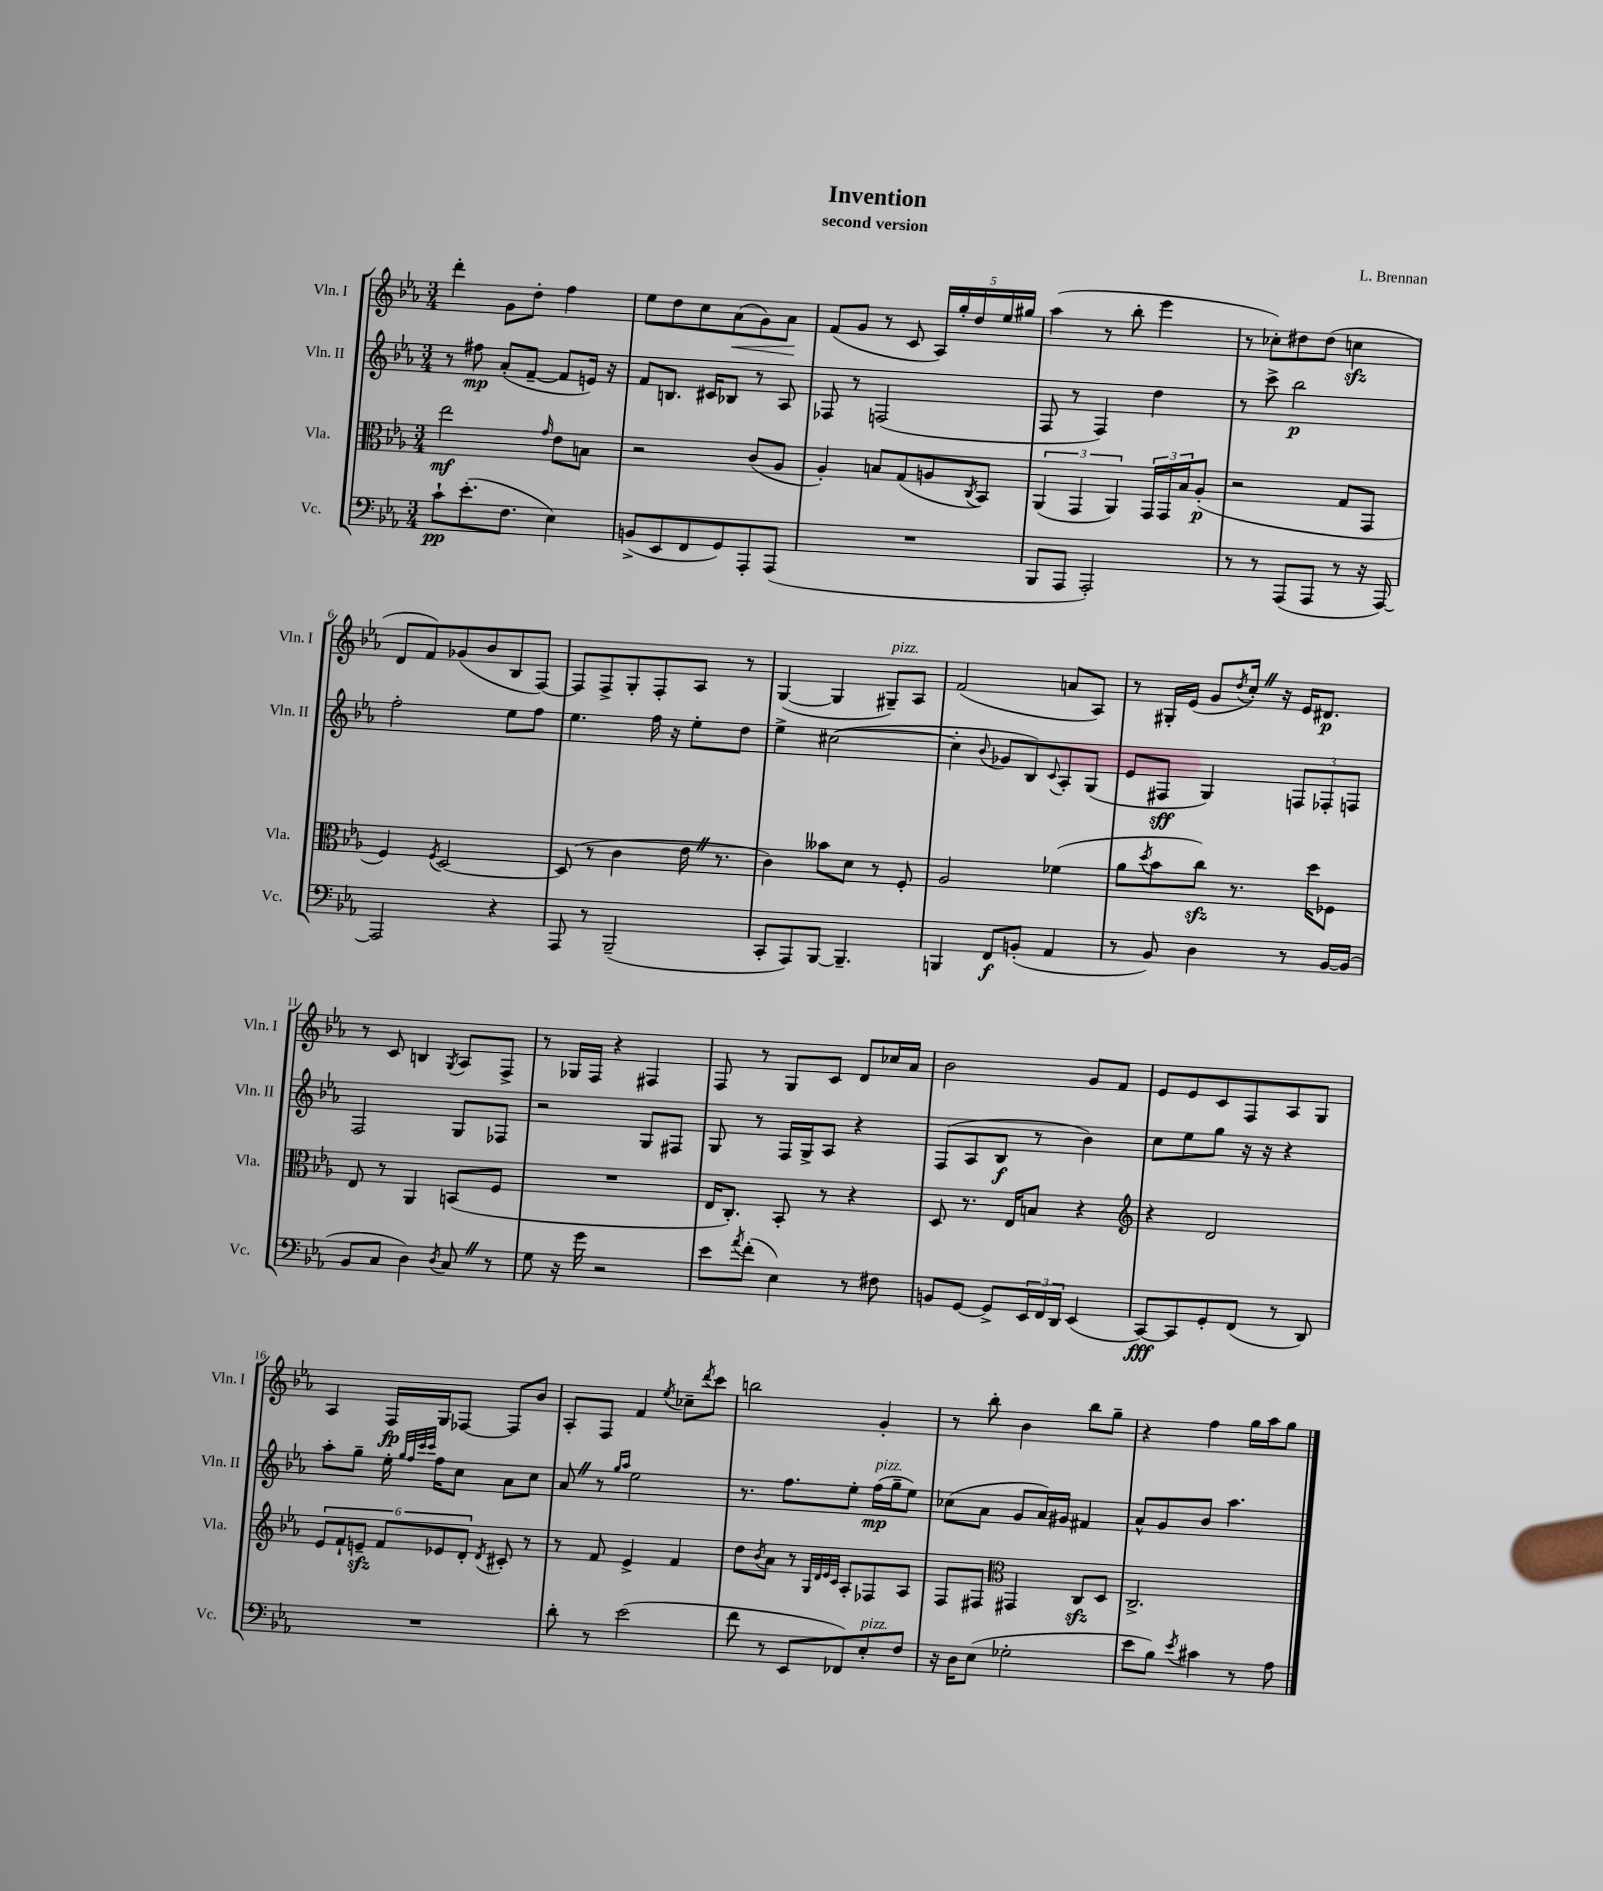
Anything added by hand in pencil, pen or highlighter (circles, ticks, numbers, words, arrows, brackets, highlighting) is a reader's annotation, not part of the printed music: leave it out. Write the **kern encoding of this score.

**kern	**kern	**kern	**kern
*staff4	*staff3	*staff2	*staff1
*clefF4	*clefC3	*clefG2	*clefG2
*k[b-e-a-]	*k[b-e-a-]	*k[b-e-a-]	*k[b-e-a-]
*M3/4	*M3/4	*M3/4	*M3/4
8c`\L	2ee-\	8r	4ddd'\
(8.e-'\	.	8ff#\	.
.	.	(8a-'/L	8g\L
8.F\J	.	.	.
.	.	[8f~/J	8dd'\J
.	16qqg/	.	.
4E-\)	8e-\L	8f/]L	4ff\
.	8B\J	16e/Jk)	.
.	.	16r	.
=	=	=	=
(8BB^/L	2r	8f/L	8ee-\L
8EE-/	.	8.B/J	8dd\
8FF/	.	.	8cc\
.	.	16c#/LK	.
8GG/)	.	8B-/J	(8a-\
8AAA-'/	(8c/L	8r	8g\)
(8AAA-/J	8A-/J	8A-/	8a-\J
=	=	=	=
2.r	4A-'/)	8F-/	(8f/L
.	.	8r	8g/J
.	8B/L	(2F/	8r
.	(8G/	.	8c/
.	8A/	.	20A-/LL)
.	.	.	20gg'/
.	.	.	20dd/
.	8qC/	.	.
.	8BB-/J)	.	.
.	.	.	20ee-/
.	.	.	20gg#/JJ
=	=	=	=
8BBB-/L	(6AA-/	8F/	(4aa-\
8AAA-/J	.	8r	.
.	6GG/	.	.
2AAA-'/)	.	4F/)	8r
.	6AA-/)	.	.
.	.	.	8bb-'\
.	24GG/LL	4dd\	4eee-\
.	24GG/	.	.
.	24B-/J	.	.
.	(8A-'/J	.	.
=	=	=	=
8r	2r	8r	8r
8r	.	8ccc^\	8cc-'\L)
(8AAA-/L	.	2bb-\	8dd#\
8AAA-/J	.	.	(8dd#\J
8r	8G/L	.	4cc\
16r	8GG/J	.	.
[16AAA-/)	.	.	.
=	=	=	=
2AAA-/]	4F/)	2ff'\	8d/L
.	.	.	8f/)
.	8qF/	.	.
.	[2D/	.	(8g-/
.	.	.	8b-/
4r	.	8ee-\L	8B-/
.	.	8ff\J	[8F/J)
=	=	=	=
8AAA-/	(8D/]	4.ee-\	8F/]L
8r	8r	.	8F^/
(2BBB-~/	4c\	.	8G'/
.	.	16ff\	8F'/
.	.	16r	.
.	16e-\	8ee-'\L	8A-/J
.	8.r	.	.
.	.	8dd\J	8r
=	=	=	=
8CC'/L	4c\)	4ee-^\	([4G/
8AAA-/)	.	.	.
[8BBB-/J	8b--\L	([2cc#\	4G/]
4.BBB-~/]	8d\J	.	.
.	8r	.	8G#~/L)
.	8F'/	.	8A-/J
=	=	=	=
4BBB/	2A-/	4cc#'\]	(2f/
.	.	8qqb-/	.
8FF/L	.	8g-/L	.
(8BB'/J	.	8B-/)	.
.	.	8qqc/	.
4AA-/	(4f-\	8A-'/	8a/L
.	.	(8G/J	8A-/J)
=	=	=	=
8r	8a-\L	8e-/L	8r
.	8qdd/	.	.
8BB-/)	8b-\	8F#/J	16G#'/LL
.	.	.	(16e-/JJ
4D\	8cc\J)	4G/)	8g/L
.	.	.	8qdd/
.	8.r	.	16cc'/Jk)
.	.	.	16r
8r	.	12F/L	16e-/LK
.	16dd\LK	.	8.d#/J
.	.	12F-'/	.
[16BB-/LL	8F-\J	.	.
.	.	12F/J	.
(16BB-/]JJ	.	.	.
=	=	=	=
8BB-/L	8E-/	2F/	8r
8C/J	8r	.	8c/
4D\)	4AA-/	.	4B/
8qD/	.	.	8qG/
8C/	(8BB/L	8G/L	8A-/L
8r	8F/J	8F-/J	8F^/J
=	=	=	=
8G\	2.r	2r	8r
16r	.	.	16G-/LL
16g\	.	.	16F/JJ
2r	.	.	4r
.	.	8G/L	4F#/
.	.	8F#/J	.
=	=	=	=
8e-\L	16E-/LK	8G/	8F/
.	8.C'/J)	.	.
8qa-/	.	.	.
(8f'\J	.	8r	8r
4E-\)	8BB-'/	16F/LL	8G/L
.	.	16G^/J	.
.	8r	8A-/J	8c/J
8r	4r	4r	8d/L
8F#\	.	.	16cc-/L
.	.	.	16a-/JJ
=	=	=	=
8BB/L	8D/	(8F/L	2b-\
[8GG/J	8.r	8A-/	.
8GG^/]L	.	8B-/J	.
.	16E-/LK	.	.
24EE-/L	8B/J	8r	.
24FF/	.	.	.
24DD/JJ	.	.	.
(4EE-/	4r	4b-\)	8g/L
.	.	.	8f/J
=	=	=	=
*	*clefG2	*	*
[8CC/L)	4r	8cc\L	8e-/L
8CC/]	.	8ee-\	8e-/
8GG'/	2d/	8gg\J	8c/
(8FF/J	.	16r	8F/
.	.	16r	.
8r	.	4r	8A-/
8DD/)	.	.	8G/J
=	=	=	=
2.r	12e-/L	8aa-'\L	4A-/
.	12f`/	.	.
.	.	8gg~\J	.
.	12e~/J	.	.
.	12f/L	16ee-'\	16F/LL
.	.	32qqgg/LLL	.
.	.	32qqff/	.
.	.	32qqccc/	.
.	.	32qqccc/JJJ	.
.	.	16ff\LK	16G/J
.	12e-/	.	.
.	.	8cc\J	[8F-/J
.	12d'/J	.	.
.	8qd/	.	.
.	8c#'/	8a-\L	8F-/]L
.	8r	8cc\J	8b-/J
=	=	=	=
8d'\	8r	8a-/	8A-'/L
8r	8f/	8r	8F/J
.	.	16qqgg/LL	.
.	.	16qqaa-/JJ	.
(2e-\	4e-^/	2ee-\	4f/
.	.	.	8qee-/
.	4f/	.	8cc-~\L
.	.	.	8qddd/
.	.	.	8ccc\J
=	=	=	=
8f\	8dd\L	8.r	2bb\
.	8qb-/	.	.
8r	8a-\J	.	.
.	.	8.ff\L	.
8EE-/L	8r	.	.
.	32qqG/LLL	.	.
.	32qqd/	.	.
.	32qqe-/	.	.
.	32qqc/JJJ	.	.
8FF-/)	8A-'/L	8ee-'\J	.
8E-'/	8F-/	(16ff\LL	4g'/
.	.	16gg~\J	.
8F/J	8A-/J	8ee-\J)	.
=	=	=	=
16r	8F/L	(8cc-\L	8r
16D\LK	.	.	.
(8E-\J	8F#/J	8a-\J	8bb-'\
*	*clefC3	*	*
2G-'\	4GG#/	8g/L	4b-\
.	.	16a-/L)	.
.	.	16g#/JJ	.
.	8C/L	4f#/	8bb-\L
.	8D/J	.	8gg~\J
=	=	=	=
8e-\L	2.C^/	8a-^^/L	4r
8B-\J)	.	8g/	.
8qe-/	.	.	.
4c#\	.	8b-/J	4ff\
.	.	4.aa-\	.
8r	.	.	16gg\LL
.	.	.	16aa-\J
8A-\	.	.	8gg\J
==	==	==	==
*-	*-	*-	*-
